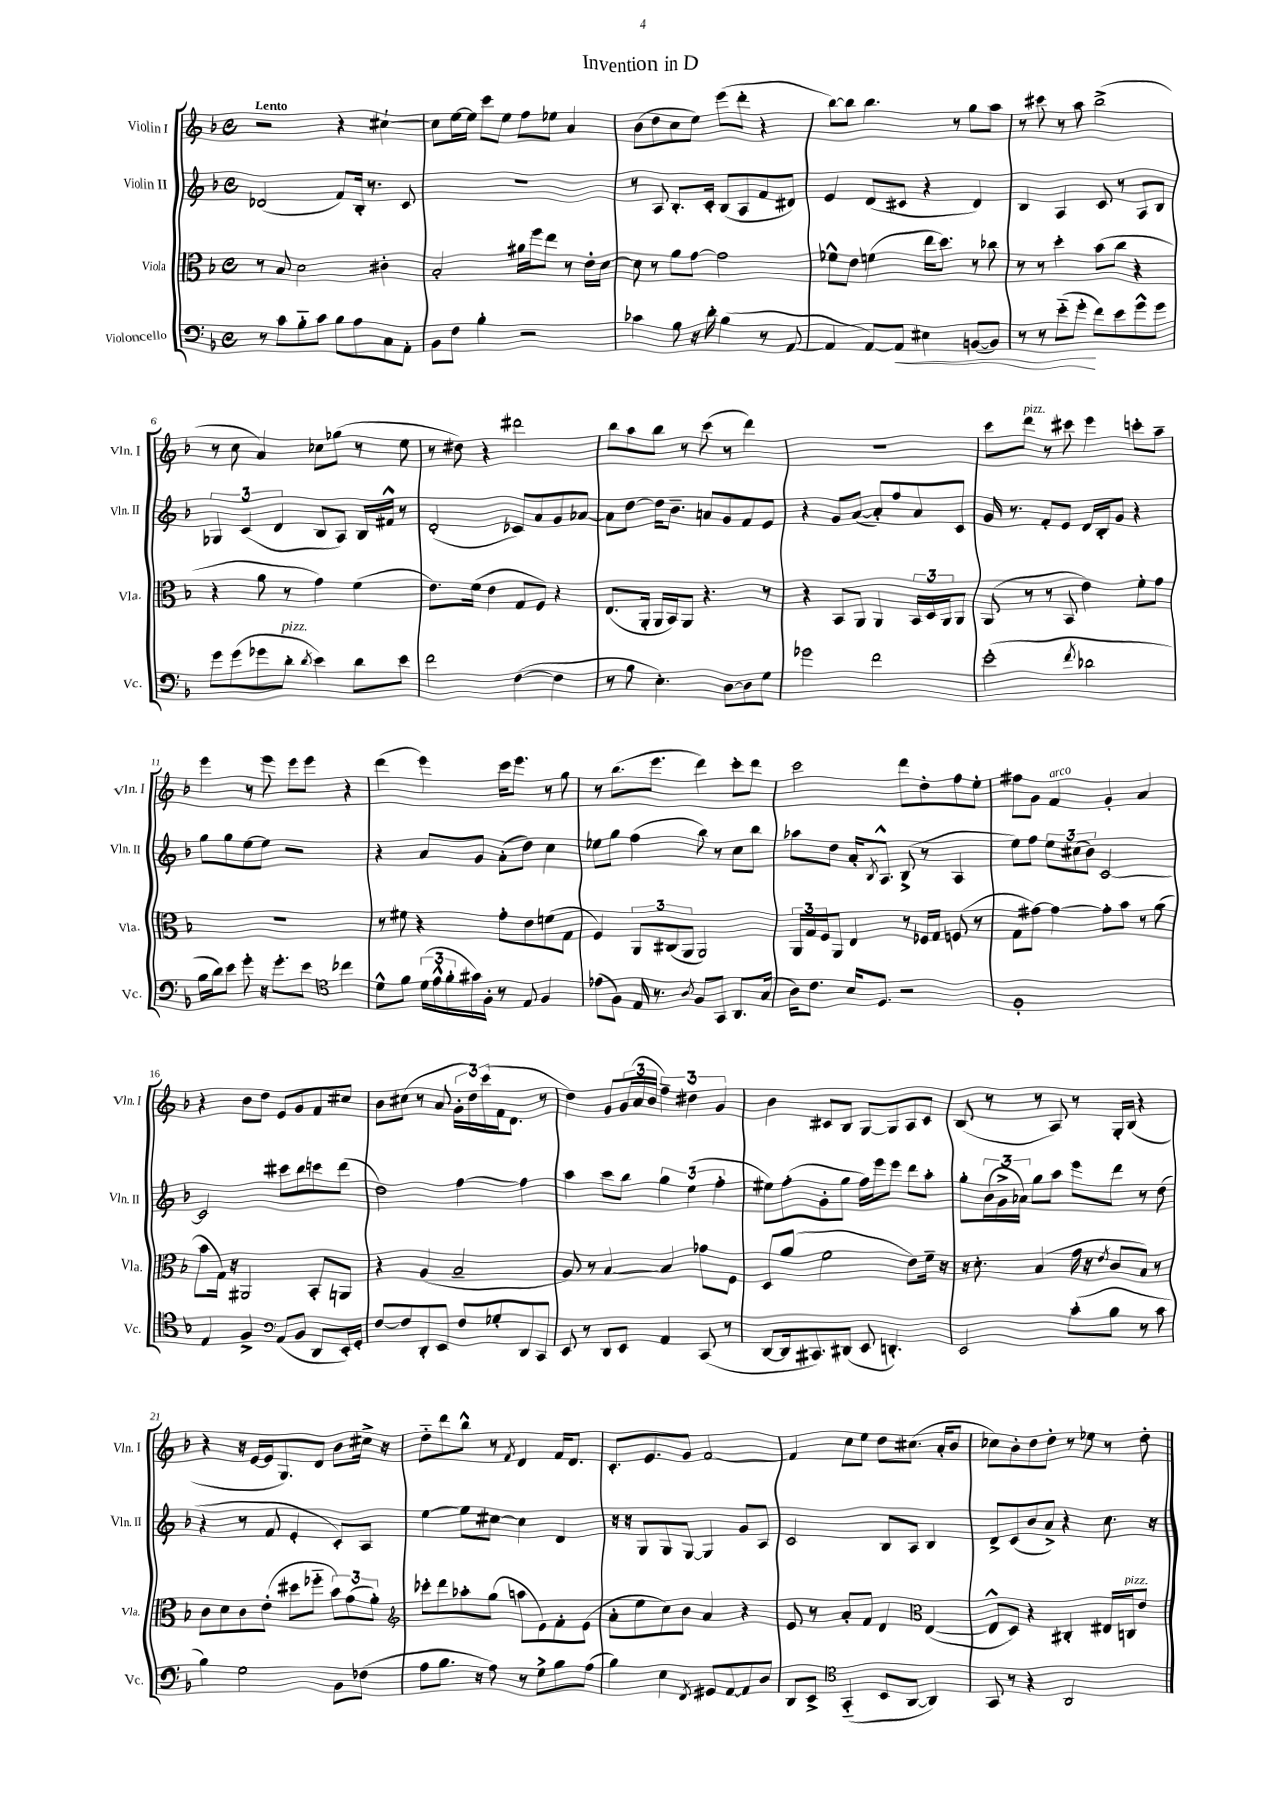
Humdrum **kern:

**kern	**kern	**kern	**kern
*staff4	*staff3	*staff2	*staff1
*clefF4	*clefC3	*clefG2	*clefG2
*k[b-]	*k[b-]	*k[b-]	*k[b-]
*M4/4	*M4/4	*M4/4	*M4/4
*met(c)	*met(c)	*met(c)	*met(c)
8r	8r	(2d-	2r
8c	8B-	.	.
8B-'~	2d	.	.
8c	.	.	.
8B-	.	8f)	4r
8A	.	16B-'	.
.	.	8.r	.
8C	4c#'	.	[4cc#`
8AA'	.	8c	.
=	=	=	=
8BB-	2B-'	1r	8cc#]
8F	.	.	[16ee
.	.	.	16ee]
4B-'	.	.	8ccc
.	.	.	8ee
2r	16a#	.	8ff
.	16ff	.	.
.	8ee	.	8ee-
.	8r	.	4a
.	16e'	.	.
.	[16d	.	.
=	=	=	=
4c-	8d]	8r	(8b-
.	8r	8A	8dd
8B-	8a	8.B-'	8cc
16r	[8g	.	8ee)
16d'	.	16c'	.
(4B-	2g]	(8B-	(8eee
.	.	8A	8ddd'
8r	.	8f	4r
[8AA	.	8d#)	.
=	=	=	=
4AA]	8f-^^	4e	[8bb-)
.	8e	.	8bb-]
[8AA)	(4f	(8d	4.bb-
8AA]	.	8c#	.
4E#	16ee	4r	.
.	8.dd)	.	.
.	.	.	8r
([8BB	8r	4d)	8gg
8BB])	8cc-	.	8aa
=	=	=	=
8r	8r	4B-	8r
8r	8r	.	8ccc#
(8e'~	4dd'	4A	8r
8g'	.	.	8aa
8f)	(8b-	8c	(2bb-^
8e	8cc	8r	.
8g^^	4r	8A	.
8g	.	8B-	.
=	=	=	=
8g	4r	6G-	8r
(8g	.	.	8cc
.	.	(6c	.
8g-	8a	.	4a)
.	.	6d	.
8d'	8r	.	.
8qd	.	.	.
4e)	4g)	8B-	8cc-
.	.	8A)	(8gg-
8d	(4f	16B-	8r
.	.	16f#^^	.
8e	.	8r	8ee
=	=	=	=
2f	8.e)	(2d'	8r
.	.	.	8dd#)
.	(16f	.	.
.	4e	.	4r
([4F	8G	8c-)	2ddd#
.	8F)	8a	.
4F]	4r	8g	.
.	.	[8a-	.
=	=	=	=
8r	(8.E	8a-]	8bb-
8B-	.	[8dd	8aa
.	16AA'	.	.
4.E')	16AA	16dd]	8bb-
.	16BB-)	8.b-~	.
.	8AA	.	8r
.	4.r	8a	(8ccc
[8D	.	8g	8r
8D]	.	8f	4ddd)
8G	8r	8e	.
=	=	=	=
2g-	4r	4r	1r
.	8BB-	8g	.
.	8AA	([8a	.
2f	4AA	8a'])	.
.	.	8ff	.
.	24BB-	8a	.
.	24D	.	.
.	24AA	.	.
.	8AA	8c	.
=	=	=	=
(2e'	(8AA	16g	8ccc
.	.	8.r	.
.	8r	.	8ddd
.	8r	8f'	8r
.	8BB-	8e	8ccc#
8qf	.	.	.
2d-	4e)	16d	4eee
.	.	16B-'	.
.	.	8g	.
.	8f'	4r	8ccc'
.	8g	.	8aa~
=	=	=	=
16B-	1r	8gg	4eee
16d)	.	.	.
8e	.	8gg	.
8g'	.	[8ee	8r
16r	.	8ee]	8eee
8.g'	.	.	.
.	.	2r	8eee
8e	.	.	8eee
*clefC4	*	*	*
4cc-	.	.	4r
=	=	=	=
8d^^	8r	4r	(4ddd
8f	8f#	.	.
(24d	4r	8a	4eee)
24e^^	.	.	.
24f'	.	.	.
16g#)	.	8g	.
16F'	.	.	.
8r	8g'	(8a'	16ccc
.	.	.	8.eee
8E	8e	8dd)	.
4F	(8f	4cc	8r
.	8G	.	8gg
=	=	=	=
(8e-	4F)	8ee-	8r
8F)	.	8gg	(8.bb-
16E	12AA	(4ff	.
8.r	.	.	8.eee
.	(12C#	.	.
.	12AA	.	.
8qA	.	.	.
8F	2AA)	8bb-)	4ddd)
8GG	.	8r	.
8.AA	.	8cc	8ccc'
.	.	8bb-	8ddd
(16G	.	.	.
=	=	=	=
16A)	24AA	8aa-	2ccc
.	24G	.	.
8.c	.	.	.
.	24F	.	.
.	8AA	8dd	.
16B-	4E	16a'	.
.	.	8qB-	.
8.D	.	8.A^^	.
2r	8r	(8B-^	8ddd
.	16F-	8r	8dd'
.	16G	.	.
.	(8F	4A	8ff
.	8r	.	8ee'
=	=	=	=
1F'	8G	8ee)	8ff#
.	[8g#)	8ff	8g
.	4g#_	12ee	4f
.	.	(12cc#	.
.	.	12b-)	.
.	8g#']	[2c	4g'
.	8b-	.	.
.	8r	.	4a
.	(8a	.	.
=	=	=	=
4E	8b-	2c]	4r
.	16G)	.	.
.	16r	.	.
4F^	2AA#	.	8b-
.	.	.	8dd
*clefF4	*	*	*
(8AA	.	8ccc#	8e
8BB-	.	8bb-	8g
8DD	8BB-'	8ccc	8f
16EE')	8AA	(8ddd	8cc#
16GG'	.	.	.
=	=	=	=
[8F	4r	2dd)	8b-
8F]	.	.	(8cc#
8DD'	(4A	.	8r
8EE	.	.	8a
8F	2B-~	[4ff	24g'
.	.	.	24dd)
.	.	.	(24ccc
8G-'	.	.	16f
.	.	.	8.d
8DD	.	4ff]	.
8CC	.	.	8r
=	=	=	=
8EE	8A)	4aa	4dd)
8r	8r	.	.
8DD	[4B-	8ccc	8g
8EE	.	8bb-	(24g
.	.	.	24a
.	.	.	24b-
4AA	4B-]	6gg	6ff~)
.	.	(6ee	6dd#
(8CC	8g-	.	.
.	.	6ff'	6g
8r	8F	.	.
=	=	=	=
[8DD	8D	8ee#)	4b-
16DD]	(8a	(8ff'	.
8.CC#)	.	.	.
.	2f	8g'	8c#
(8DD#	.	8gg	8B-
8EE	.	16ff)	[8G
.	.	16eee	.
4.DD')	.	8eee	8G]
.	8e)	8ddd	8A
.	16f~	8aa'	8c#
.	16r	.	.
=	=	=	=
2EE	16r	8gg'	(8B-
.	8.d'	.	.
.	.	(24b-	8r
.	.	24g^	.
.	.	24a-)	.
.	(4B-	8gg	8r
.	.	8aa	8A)
(8c'	16g	8eee	8r
.	16r	.	.
.	8qe	.	.
8B-	8c	8ddd	16G'
.	.	.	(16B-
8r	8B-)	8r	4r
8c	8r	(8dd	.
=	=	=	=
4B-)	8c	4r	4r
.	8d	.	.
2G	8c	8r	16r
.	.	.	[16e
.	(8e'	8f	16e]
.	.	.	8.G)
.	8dd#	4e'	.
.	8ff-'~	.	8d
8BB-	12b-)	8c')	8b-
.	(12g	.	.
(8F-	.	8A	16cc#^
.	12a')	.	.
.	.	.	16r
=	=	=	=
*	*clefG2	*	*
8A	8ccc-'	[4ee	8dd'~
8.B-	8ddd	.	8ddd
.	8aa-'	8ee]	8bb-^^
16r	.	.	.
8A)	(8gg	[8cc#	8r
.	.	.	8qf
8r	8aa	4cc#]	4d
8G^	8e)	.	.
8B-	8f'	4d	16f
.	.	.	8.d
(8A	(8e	.	.
=	=	=	=
4B-)	8a'	16r	8.c'
.	.	16r	.
.	8ee	8G	.
.	.	.	8.e
4E	8cc)	8G	.
.	8b-	[8G	8g
8qFF	.	.	.
8GG#	4a	4G]	[2f
[8AA	.	.	.
8AA]	4r	8g	.
8D	.	8A	.
=	=	=	=
8DD	8e	2c	4f]
8EE^	8r	.	.
*clefC4	*	*	*
(4GG'~	8a'	.	8cc
.	8f	.	8ee
8BB-	4d	8B-	8dd
[8AA	.	8A	(8.cc#
*	*clefC3	*	*
4AA])	([4E	4B-	.
.	.	.	16a'
.	.	.	8b-
=	=	=	=
8GG	8E^^]	8d^	8cc-)
8r	8D)	(8c	8b-'
4r	4r	8b-	8dd
.	.	8a^)	8dd'
2AA	4C#'	4r	8r
.	.	.	8ee-
.	16E#	8.cc	8r
.	16C	.	.
.	8e	.	8dd'
.	.	16r	.
==	==	==	==
*-	*-	*-	*-
